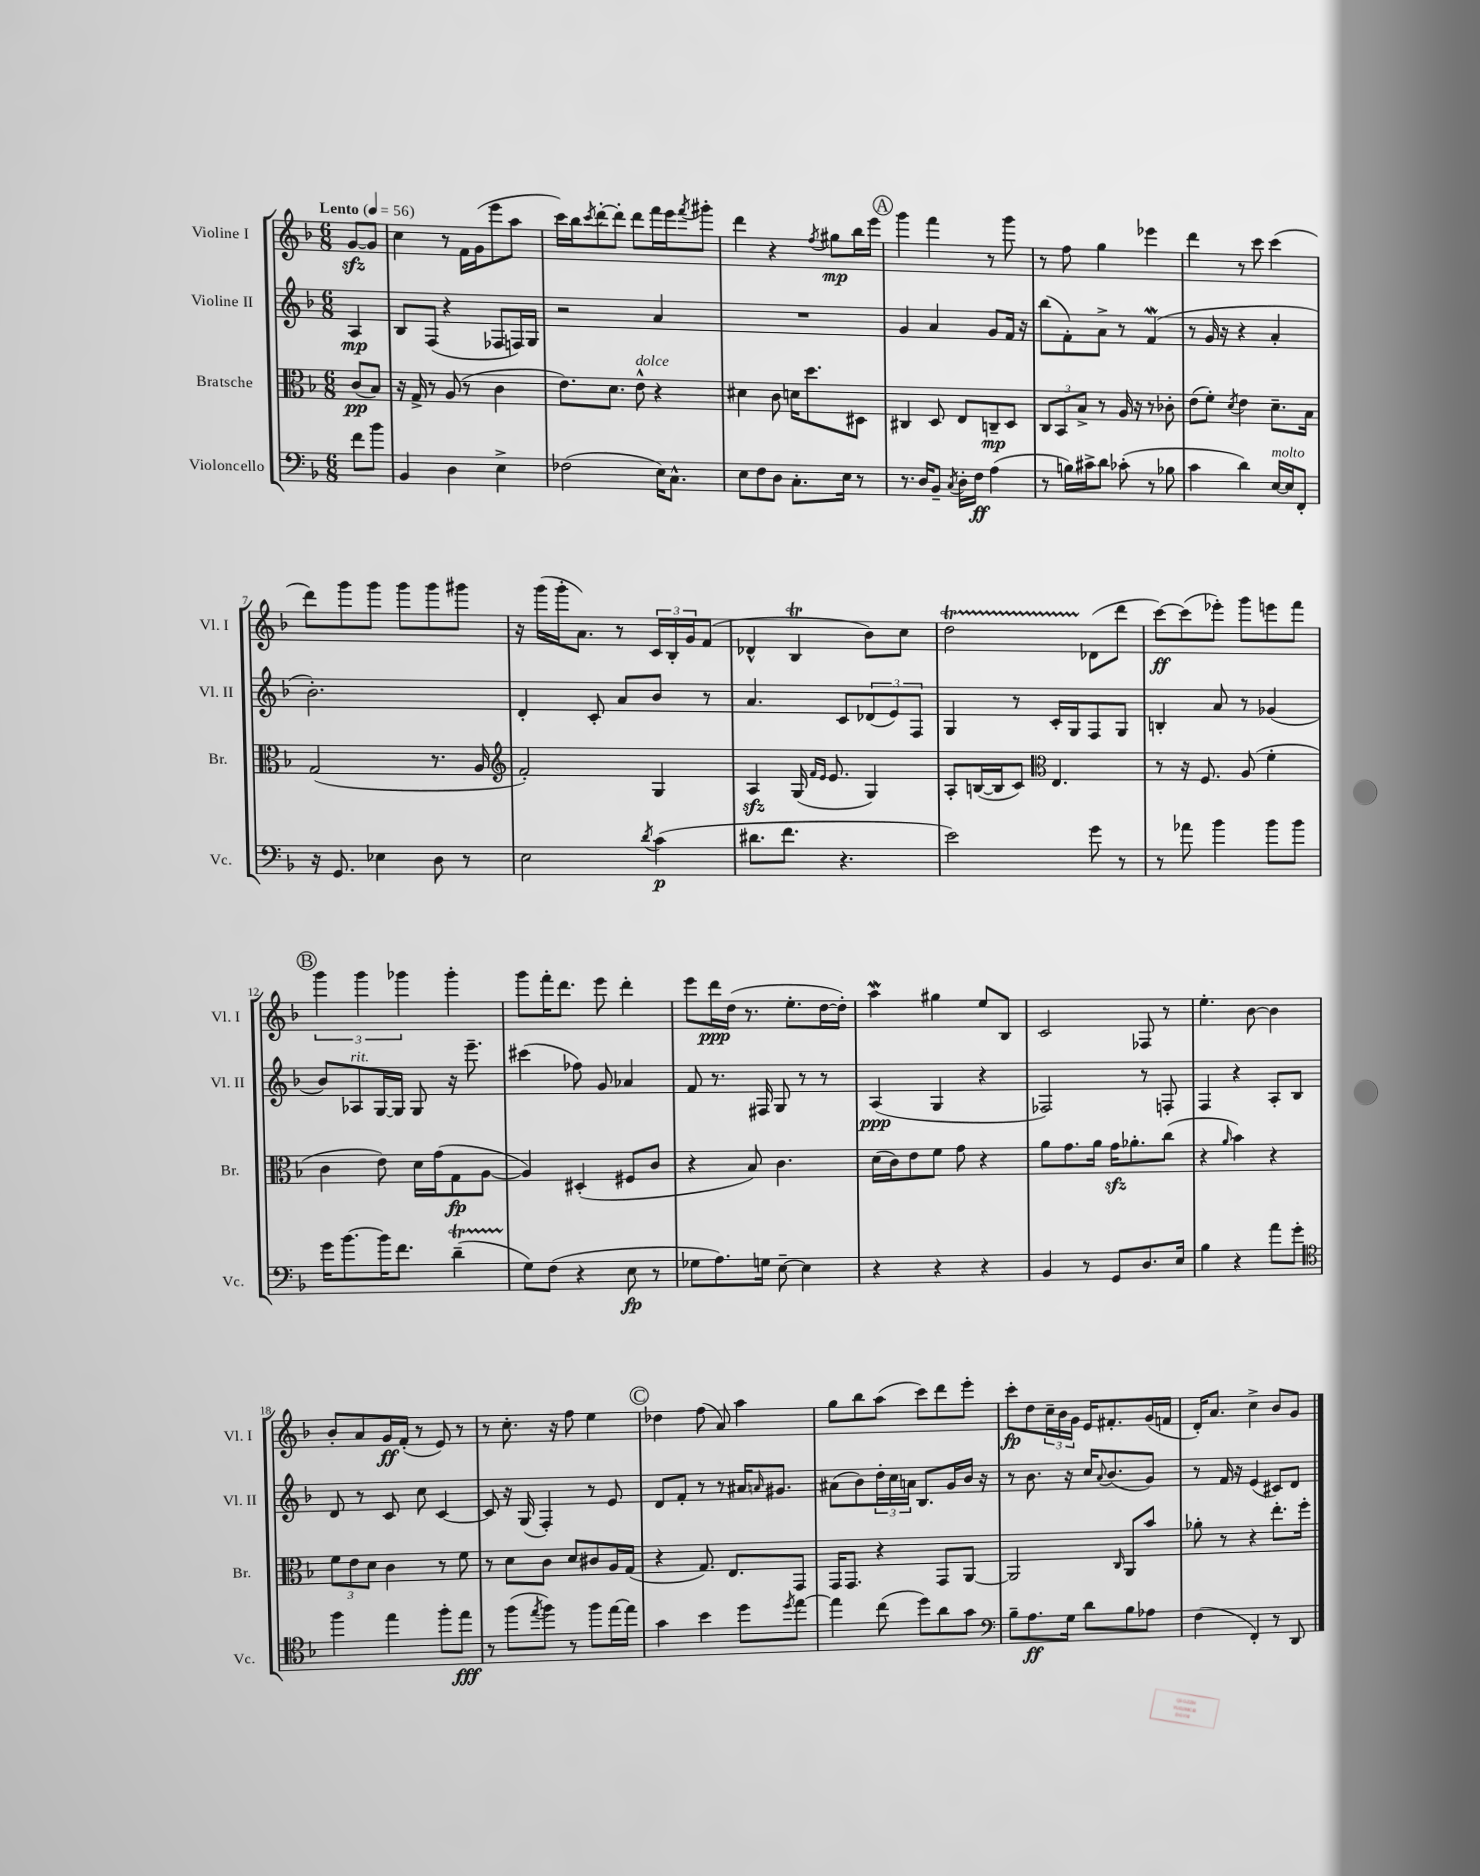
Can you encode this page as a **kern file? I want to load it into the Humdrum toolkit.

**kern	**dynam	**kern	**dynam	**kern	**dynam	**kern	**dynam
*part4	*part4	*part3	*part3	*part2	*part2	*part1	*part1
*staff4	*staff4	*staff3	*staff3	*staff2	*staff2	*staff1	*staff1
*I"Violoncello	*	*I"Bratsche	*	*I"Violine II	*	*I"Violine I	*
*I'Vc.	*	*I'Br.	*	*I'Vl. II	*	*I'Vl. I	*
*clefF4	*	*clefC3	*	*clefG2	*	*clefG2	*
*k[b-]	*	*k[b-]	*	*k[b-]	*	*k[b-]	*
*M6/8	*	*M6/8	*	*M6/8	*	*M6/8	*
*MM56	*	*MM56	*	*MM56	*	*MM56	*
=	=	=	=	=	=	=	=
!	!	!	!	!	!	!LO:TX:a:B:t=Lento	!
8f\L	.	(8c/L	pp	4A/	mp	[8gzz/L	.
8b-\J	.	8B-/J)	.	.	.	8g/J]	.
=1	=1	=1	=1	=1	=1	=1	=1
4BB-/	.	16r	.	8B-/L	.	4cc\	.
.	.	16G^/	.	.	.	.	.
.	.	8r	.	(8F/J	.	.	.
4D\	.	(8A/	.	4r	.	8r	.
.	.	8r	.	.	.	16f\LL	.
.	.	.	.	.	.	(16g\J	.
4E^\	.	4c\	.	8F-X/L	.	8eee\	.
.	.	.	.	16Fn/L)	.	8aa\J	.
.	.	.	.	16G/JJ	.	.	.
=2	=2	=2	=2	=2	=2	=2	=2
(2F-X\	.	8.e\L)	.	2r	.	16ccc\LL)	.
.	.	.	.	.	.	16bb-\J	.
.	.	.	.	.	.	8qccc/	.
.	.	.	.	.	.	[8ddd'\	.
.	.	8.d\J	.	.	.	.	.
.	.	.	.	.	.	8ddd'\J]	.
!	!	!LO:TX:a:i:t=dolce	!	!	!	!	!
.	.	8e^^\	.	.	.	8ddd\L	.
16E\KL)	.	4r	.	4a/	.	16fff\L	.
8.C^^\J	.	.	.	.	.	16eee\J	.
.	.	.	.	.	.	8qfff/	.
.	.	.	.	.	.	8ggg#X'\J	.
=3	=3	=3	=3	=3	=3	=3	=3
8E\L	.	4d#X\	.	2.r	.	4ddd\	.
8F\	.	.	.	.	.	.	.
8D\J	.	8c\	.	.	.	4r	.
8.C'\L	.	16dn\KL	.	.	.	.	.
.	.	8.dd\	.	.	.	.	.
.	.	.	.	.	.	8qff/	.
.	.	.	.	.	.	8gg#X\L	mp
16E\Jk	.	.	.	.	.	.	.
8r	.	8D#X\J	.	.	.	16bb-\L	.
.	.	.	.	.	.	16eee\JJ	.
!!LO:REH:place=s1:t=A
=4	=4	=4	=4	=4	=4	=4	=4
8.r	.	4C#X/	.	4g/	.	4ggg\	.
16D/KL	.	.	.	.	.	.	.
8BB-~/J	.	8D/	.	4a/	.	4fff\	.
8qC/	.	.	.	.	.	.	.
16D'\LL	.	8E/L	.	.	.	.	.
16F\JJ	ff	.	.	.	.	.	.
(4A\	.	8Cn~/	mp	8g/L	.	8r	.
.	.	8D/J	.	16f/Jk	.	8ggg\	.
.	.	.	.	16r	.	.	.
=5	=5	=5	=5	=5	=5	=5	=5
8r	.	12C/L	.	(8bb-\L	.	8r	.
.	.	12BB-/	.	.	.	.	.
16Bn\LL)	.	.	.	8f'\)	.	8ff\	.
.	.	12B-^/J	.	.	.	.	.
16c#X^\J	.	.	.	.	.	.	.
8d\J	.	8r	.	8a^\J	.	4gg\	.
(8c-X'\	.	16A/	.	8r	.	.	.
.	.	16r	.	.	.	.	.
8r	.	8r	.	(4fw/	.	4eee-X\	.
8B-X\	.	8c-X'\	.	.	.	.	.
=6	=6	=6	=6	=6	=6	=6	=6
4c\	.	(8e\L	.	8r	.	4ddd\	.
.	.	8f'\J)	.	16g/	.	.	.
.	.	.	.	16r	.	.	.
.	.	8qd/	.	.	.	.	.
4d\)	.	4e\	.	4r	.	8r	.
.	.	.	.	.	.	8ccc\	.
!LO:TX:a:i:t=molto	!	!	!	!	!	!	!
[16E/LL	.	8.d~\L	.	4a'/	.	(4ccc\	.
16E/J]	.	.	.	.	.	.	.
8FF'/J	.	.	.	.	.	.	.
.	.	16B-\Jk	.	.	.	.	.
!!LO:LB:g=z
=7	=7	=7	=7	=7	=7	=7	=7
16r	.	(2G/	.	2.b-'\)	.	8ddd\L)	.
8.GG/	.	.	.	.	.	.	.
.	.	.	.	.	.	8ggg\	.
4E-X\	.	.	.	.	.	8ggg\J	.
.	.	.	.	.	.	8ggg\L	.
8D\	.	8.r	.	.	.	8ggg\	.
8r	.	.	.	.	.	8ggg#X\J	.
.	.	16A/	.	.	.	.	.
=8	=8	=8	=8	=8	=8	=8	=8
*	*	*clefG2	*	*	*	*	*
2E\	.	2f'/)	.	4d'/	.	16r	.
.	.	.	.	.	.	(16ggg\LL	.
.	.	.	.	.	.	16ggg'\J	.
.	.	.	.	.	.	8.a\J)	.
.	.	.	.	8c'/	.	.	.
.	.	.	.	8a/L	.	8r	.
8qd/	.	.	.	.	.	.	.
(4c\	p	4G/	.	8b-/J	.	24c/LL	.
.	.	.	.	.	.	24B-'/	.
.	.	.	.	.	.	24g/J	.
.	.	.	.	8r	.	(8f/J	.
=9	=9	=9	=9	=9	=9	=9	=9
8.d#X\L	.	4Azz/	.	4.a/	.	4d-X^^/	.
8.f\J	.	.	.	.	.	.	.
.	.	(16G/	.	.	.	4B-T/	.
.	.	16qqf/LL	.	.	.	.	.
.	.	16qqe/JJ	.	.	.	.	.
.	.	8.e/	.	.	.	.	.
4.r	.	.	.	8c/L	.	.	.
.	.	4G/)	.	(12d-X/	.	8b-\L)	.
.	.	.	.	12e/)	.	.	.
.	.	.	.	.	.	8cc\J	.
.	.	.	.	12F/J	.	.	.
=10	=10	=10	=10	=10	=10	=10	=10
2e\)	.	8A'/L	.	4G/	.	2ddT\	.
.	.	([16Bn/L	.	.	.	.	.
.	.	16B/J]	.	.	.	.	.
.	.	8c/J)	.	8r	.	.	.
*	*	*clefC3	*	*	*	*	*
.	.	4.E/	.	16c'/LL	.	.	.
.	.	.	.	16G/J	.	.	.
8g\	.	.	.	8F/	.	(8d-X\L	.
8r	.	.	.	8G/J	.	8ddd\J	.
=11	=11	=11	=11	=11	=11	=11	=11
8r	.	8r	.	4Bn'/	.	[8ccc\L)	ff
8a-X\	.	16r	.	.	.	(8ccc\]	.
.	.	8.F/	.	.	.	.	.
4b-\	.	.	.	8a/	.	8eee-X'\J)	.
.	.	(8A/	.	8r	.	8ggg\L	.
8b-\L	.	4f'\	.	(4g-X/	.	8eeen\	.
8b-\J	.	.	.	.	.	8fff\J	.
!!LO:LB:g=z
!!LO:REH:place=s1:t=B
=12	=12	=12	=12	=12	=12	=12	=12
16g\KL	.	4c\	.	8b-/L)	.	6ggg\	.
[8.b-\	.	.	.	.	.	.	.
!	!	!	!	!LO:TX:a:i:t=rit.	!	!	!
.	.	.	.	8A-X/	.	.	.
.	.	.	.	.	.	6ggg\	.
16b-\K]	.	8e\)	.	[16G/L	.	.	.
8.f\J	.	.	.	16G/JJ]	.	.	.
.	.	.	.	.	.	6ggg-X\	.
.	.	16d\LL	.	8G/	.	.	.
.	.	(16g\J	.	.	.	.	.
(4dT~\	.	8G\	fp	16r	.	4ggg-'\	.
.	.	.	.	8.eee~\	.	.	.
.	.	[8A\J	.	.	.	.	.
=13	=13	=13	=13	=13	=13	=13	=13
8G\L)	.	4A/])	.	(4ccc#X\	.	8ggg\L	.
(8F\J	.	.	.	.	.	16fff'\K	.
.	.	.	.	.	.	8.ddd\J	.
4r	.	(4D#X'/	.	8ff-X\)	.	.	.
.	.	.	.	8g/	.	8eee\	.
8E\	fp	8F#X/L	.	4a-X/	.	4ddd'\	.
8r	.	8c/J	.	.	.	.	.
=14	=14	=14	=14	=14	=14	=14	=14
8G-X\L	.	4r	.	8f/	.	8eee\L	.
8.A\)	.	.	.	8.r	.	16ddd\L	ppp
.	.	.	.	.	.	(16dd\JJ	.
.	.	8B-/)	.	.	.	8.r	.
16Gn\Jk	.	.	.	16F#X/	.	.	.
[8E~\	.	4.c\	.	8G/	.	.	.
.	.	.	.	.	.	8.ee'\L	.
4E\]	.	.	.	8r	.	.	.
.	.	.	.	8r	.	[16dd\L	.
.	.	.	.	.	.	16dd'\JJ])	.
=15	=15	=15	=15	=15	=15	=15	=15
4r	.	(16d\LL	.	(4A/	ppp	4aaW\	.
.	.	16c\J)	.	.	.	.	.
.	.	8e\	.	.	.	.	.
4r	.	8f\J	.	4G/	.	4gg#X\	.
.	.	8g\	.	.	.	.	.
4r	.	4r	.	4r	.	8ee/L	.
.	.	.	.	.	.	8B-/J	.
=16	=16	=16	=16	=16	=16	=16	=16
4BB-/	.	8a\L	.	2F-X/)	.	2c/	.
.	.	8.g\	.	.	.	.	.
8r	.	.	.	.	.	.	.
.	.	16a\Jk	.	.	.	.	.
8GG/L	.	16gzz\KL	.	.	.	.	.
.	.	8.a-X'\	.	.	.	.	.
8.D/	.	.	.	8r	.	8F-X/	.
.	.	(8cc\J	.	8Fn'/	.	8r	.
16E/Jk	.	.	.	.	.	.	.
=17	=17	=17	=17	=17	=17	=17	=17
4B-\	.	4r	.	4F/	.	4.ee'\	.
.	.	16qqa/	.	.	.	.	.
4r	.	4b-\)	.	4r	.	.	.
.	.	.	.	.	.	[8b-\	.
8a\L	.	4r	.	8A'/L	.	4b-\]	.
8g'\J	.	.	.	8B-/J	.	.	.
!!LO:LB:g=z
=18	=18	=18	=18	=18	=18	=18	=18
*clefC4	*	*	*	*	*	*	*
4ff\	.	12f\L	.	8d/	.	8b-'/L	.
.	.	12e\	.	.	.	.	.
.	.	.	.	8r	.	8a/	.
.	.	12d\J	.	.	.	.	.
4ee\	.	4c\	.	8c/	.	16g/L	ff
.	.	.	.	.	.	(16f'/JJ	.
.	.	.	.	8cc\	.	8r	.
8ff'\L	.	8r	.	[4c/	.	8e/)	.
8ee\J	fff	8f\	.	.	.	8r	.
=19	=19	=19	=19	=19	=19	=19	=19
8r	.	8r	.	8c/]	.	8r	.
(8ff\L	.	8d\L	.	16r	.	8.cc'\	.
.	.	.	.	(16G/	.	.	.
8qee/	.	.	.	.	.	.	.
8ff\J)	.	8c\J	.	4F'/)	.	.	.
.	.	.	.	.	.	16r	.
8r	.	8d/L	.	.	.	8ff\	.
8ff\L	.	8c#X/	.	8r	.	4ee\	.
[16ee\L	.	16A/L	.	8e/	.	.	.
16ee\JJ]	.	(16G/JJ	.	.	.	.	.
!!LO:REH:place=s1:t=C
=20	=20	=20	=20	=20	=20	=20	=20
4g\	.	4r	.	8d/L	.	4dd-X\	.
.	.	.	.	8f'/J	.	.	.
4b-\	.	8.G/)	.	8r	.	(8ff\	.
.	.	.	.	8r	.	8a/)	.
.	.	8.E/L	.	.	.	.	.
8dd\L	.	.	.	16a#X/KL	.	4aa\	.
.	.	.	.	16qqan/	.	.	.
.	.	.	.	8.g#X/J	.	.	.
8qdd/	.	.	.	.	.	.	.
[8ee\J	.	8GG/J	.	.	.	.	.
=21	=21	=21	=21	=21	=21	=21	=21
4ee\]	.	16GG/KL	.	(8a#X\L	.	8gg\L	.
.	.	8.GG/J	.	.	.	.	.
.	.	.	.	8b-\)	.	8bb-\	.
(8cc\	.	4r	.	24dd'\L	.	(8aa\J	.
.	.	.	.	24cc\	.	.	.
.	.	.	.	24an\JJ	.	.	.
8dd\L)	.	.	.	8.B-/L	.	8ccc\L)	.
8a\	.	8GG/L	.	.	.	8ddd\	.
.	.	.	.	16g/L	.	.	.
8g\J	.	[8AA/J	.	16b-/JJ	.	8eee'\J	.
.	.	.	.	16r	.	.	.
=22	=22	=22	=22	=22	=22	=22	=22
*clefF4	*	*	*	*	*	*	*
8B-~\L	.	2AA/]	.	8r	.	8ccc'\L	fp
8.A\	ff	.	.	8.b-\	.	8dd\	.
.	.	.	.	.	.	24cc~\L	.
.	.	.	.	.	.	24b-\	.
16G\Jk	.	.	.	16r	.	.	.
.	.	.	.	.	.	24g\JJ	.
8d\L	.	.	.	16cc/KL	.	16e/KL	.
.	.	.	.	8qqa/	.	.	.
.	.	.	.	(8.b-/	.	8.f#X'/	.
.	.	16qqC/	.	.	.	.	.
8B-\	.	8AA/L	.	.	.	.	.
8A-X\J	.	8b-/J	.	8g/J)	.	(16g/L	.
.	.	.	.	.	.	16fn/JJ	.
=23	=23	=23	=23	=23	=23	=23	=23
(4F\	.	8a-X'\	.	8r	.	16d'/KL)	.
.	.	.	.	.	.	8.a/J	.
.	.	8r	.	16f/	.	.	.
.	.	.	.	16r	.	.	.
4FF'/)	.	4r	.	(4e/	.	4cc^\	.
8r	.	8.ee'\L	.	8c#X/L)	.	8b-/L	.
8DD/	.	.	.	8d/J	.	8g/J	.
.	.	16ff'\Jk	.	.	.	.	.
==	==	==	==	==	==	==	==
*-	*-	*-	*-	*-	*-	*-	*-
